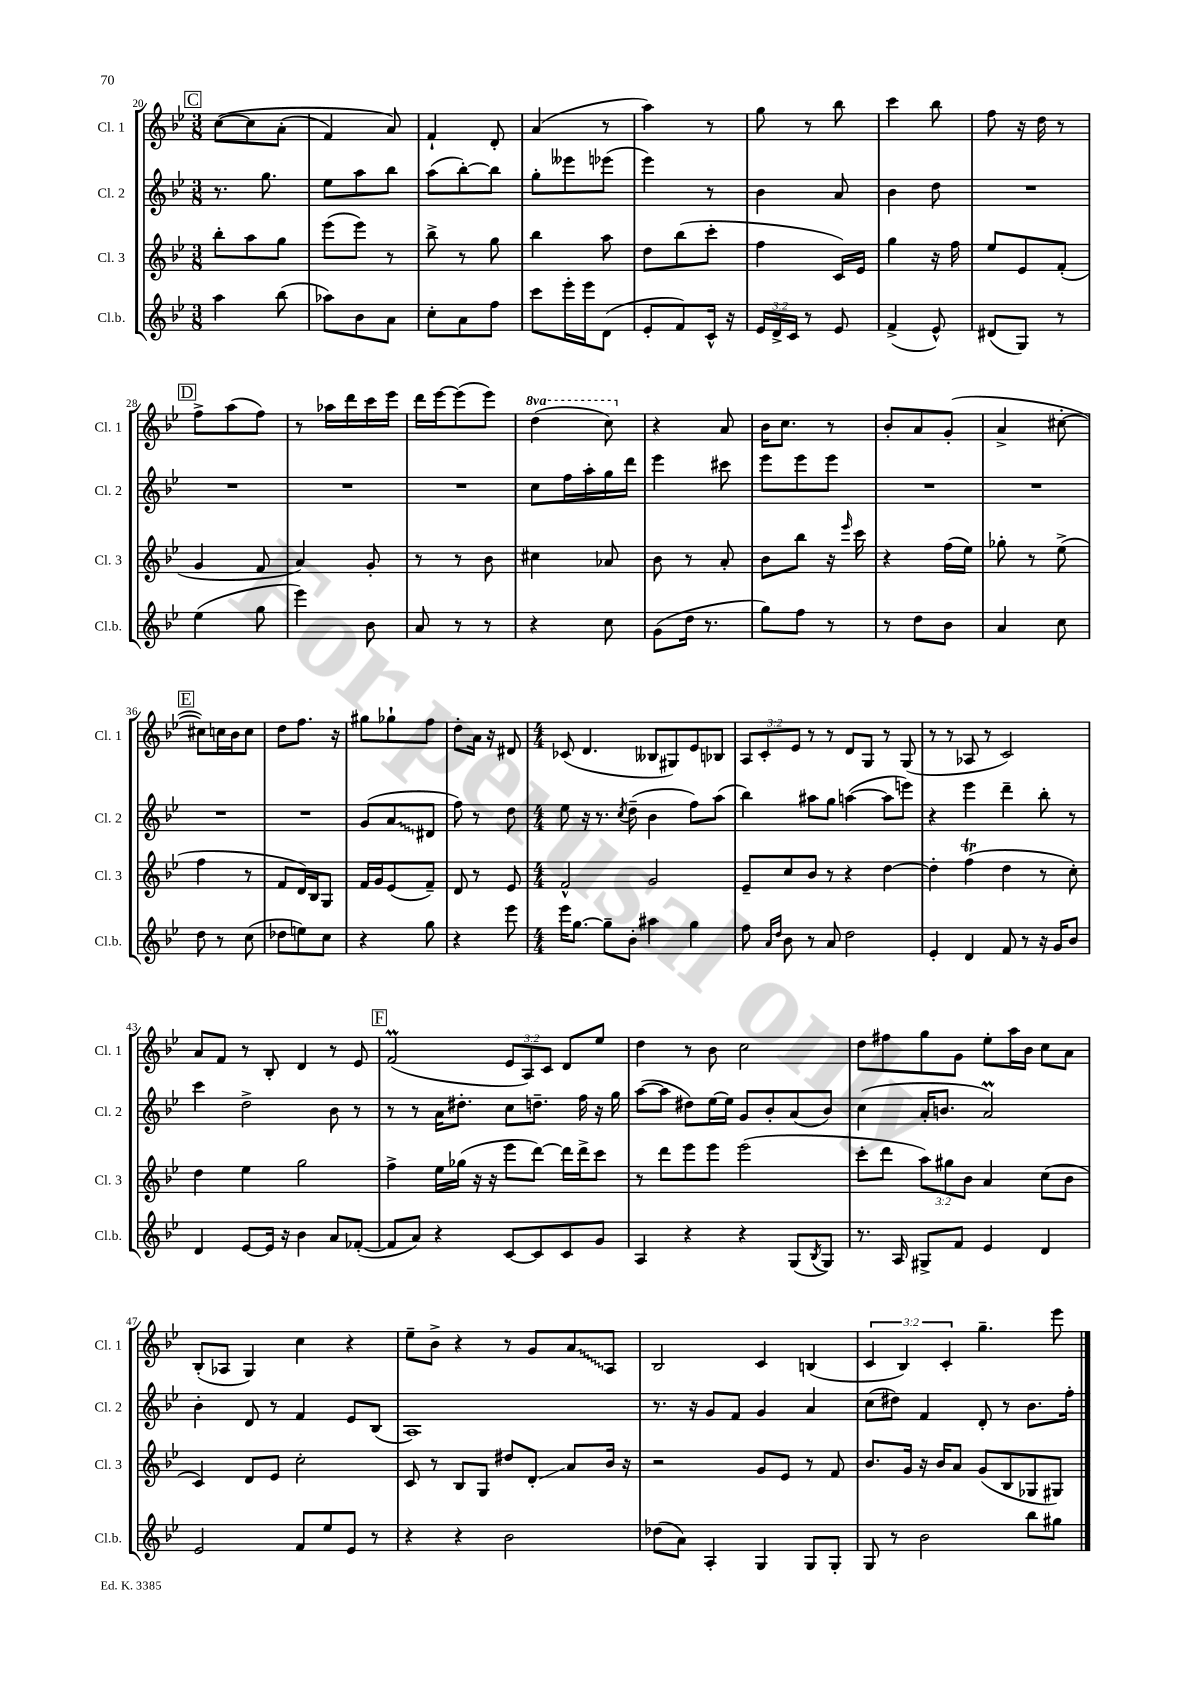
<<
\new StaffGroup <<
\new Staff = "s0" \with { instrumentName = "Cl. 1" shortInstrumentName = "Cl. 1" } {
    \clef treble \key bes \major \numericTimeSignature \time 3/8 \override Staff.TupletNumber.text = #tuplet-number::calc-fraction-text \set Staff.ottavationMarkups = #ottavation-simple-ordinals
    \mark \markup { \box "C" } c''8~\( c''8 a'8-.( |
    f'4) a'8\) |
    f'4-! d'8-. |
    a'4( r8 |
    a''4) r8 |
    g''8 r8 bes''8 |
    c'''4 bes''8 |
    f''8 r16 d''16 r8 |
    \mark \markup { \box "D" } f''8-> a''8( f''8) |
    r8 aes''16 d'''16 c'''16 ees'''16 |
    d'''16 ees'''16~ ees'''8( ees'''8) |
    \ottava #1 d'''4( c'''8) \ottava #0 |
    r4 a'8 |
    bes'16 c''8. r8 |
    bes'8-. a'8 g'8-.( |
    a'4-> cis''8~-. |
    \mark \markup { \box "E" } cis''8) c''16 bes'16 c''8 |
    d''8 f''8. r16 |
    gis''8 ges''8-! f''8 |
    d''8-. a'16 r16 dis'8 |
    \numericTimeSignature \time 4/4 ces'8( d'4. beses8 gis8) ees'8 bes8 |
    \tuplet 3/2 { a8 c'8-. ees'8 } r8 r8 d'8 g8 r8 g8( |
    r8 r8 aes8 r8 c'2) |
    a'8 f'8 r8 bes8-. d'4 r8 ees'8 |
    \mark \markup { \box "F" } f'2\prall( \tuplet 3/2 { ees'8 a8) c'8 } d'8 ees''8 |
    d''4 r8 bes'8 c''2 |
    d''8 fis''8 g''8 g'8 ees''8-. a''16 bes'16 c''8 a'8 |
    bes8-.( aes8 g4) c''4 r4 |
    ees''8-- bes'8-> r4 r8 g'8 \once \override Glissando.style = #'zigzag a'8\glissando a8 |
    bes2 c'4 b4( |
    \tuplet 3/2 { c'4 bes4) c'4-. } g''4.-- ees'''8 \bar "|." |
}
\new Staff = "s1" \with { instrumentName = "Cl. 2" shortInstrumentName = "Cl. 2" } {
    \clef treble \key bes \major \numericTimeSignature \time 3/8
    \mark \markup { \box "C" } r8. g''8. |
    ees''8 a''8 bes''8 |
    a''8( bes''8~-.) bes''8 |
    g''8-. eeses'''8 ees'''8( |
    ees'''4) r8 |
    bes'4 a'8 |
    bes'4 d''8 |
    R4. |
    \mark \markup { \box "D" } R4. |
    R4. |
    R4. |
    c''8 f''16 a''16-. g''16 d'''16 |
    ees'''4 cis'''8 |
    ees'''8 ees'''8 ees'''8 |
    R4. |
    R4. |
    \mark \markup { \box "E" } R4. |
    R4. |
    g'8( \once \override Glissando.style = #'zigzag a'8\glissando dis'8 |
    f''8) r8 d''8 |
    \numericTimeSignature \time 4/4 ees''8 r16 r8. \acciaccatura { c''8 } d''8--( bes'4 f''8) a''8( |
    bes''4) ais''8 g''8 a''4~( a''8 e'''8) |
    r4 ees'''4 d'''4-- bes''8-. r8 |
    c'''4 d''2-> bes'8 r8 |
    \mark \markup { \box "F" } r8 r8 a'16 dis''8.-. c''8 d''8.-- f''16 r16 g''16 |
    a''8~( a''8 dis''8) ees''16~ ees''16 g'8 bes'8-. a'8( bes'8) |
    c''4( a'16-. b'8. a'2\prall) |
    bes'4-. d'8 r8 f'4 ees'8 bes8( |
    a1) |
    r8. r16 g'8 f'8 g'4 a'4 |
    c''8( dis''8) f'4 d'8-. r8 bes'8. f''16-. \bar "|." |
}
\new Staff = "s2" \with { instrumentName = "Cl. 3" shortInstrumentName = "Cl. 3" } {
    \clef treble \key bes \major \numericTimeSignature \time 3/8 \override Staff.TupletNumber.text = #tuplet-number::calc-fraction-text
    \mark \markup { \box "C" } bes''8-. a''8 g''8 |
    ees'''8( ees'''8) r8 |
    bes''8-> r8 g''8 |
    bes''4 a''8 |
    d''8 bes''8( c'''8-. |
    f''4 c'16) ees'16 |
    g''4 r16 f''16 |
    ees''8 ees'8 f'8-.( |
    \mark \markup { \box "D" } g'4 f'8 |
    a'4) g'8-. |
    r8 r8 bes'8 |
    cis''4 aes'8 |
    bes'8 r8 a'8-. |
    bes'8 bes''8 r16 \grace { ees'''16 } c'''16 |
    r4 f''16( ees''16) |
    ges''8-. r8 ees''8->( |
    \mark \markup { \box "E" } f''4 r8 |
    f'8 d'16) bes16 g8 |
    f'16 g'16 ees'8( f'8--) |
    d'8 r8 ees'8 |
    \numericTimeSignature \time 4/4 f'2-^ g'2 |
    ees'8-- c''8 bes'8 r8 r4 d''4~ |
    d''4-. f''4\trill( d''4 r8 c''8-.) |
    d''4 ees''4 g''2 |
    \mark \markup { \box "F" } f''4-> ees''16 ges''16( r16 r16 ees'''8 d'''8~) d'''16 d'''16-> c'''8 |
    r8 d'''8 ees'''8 ees'''8 ees'''2( |
    c'''8-. d'''8 \tuplet 3/2 { a''8) gis''8 bes'8 } a'4 c''8( bes'8 |
    c'4) d'8 ees'8 c''2-. |
    c'8 r8 bes8 g8 dis''8 d'8-.\glissando a'8 bes'16 r16 |
    r2 g'8 ees'8 r8 f'8 |
    bes'8. g'16 r16 bes'16 a'8 g'8( bes8 ges8 gis8) \bar "|." |
}
\new Staff = "s3" \with { instrumentName = "Cl.b." shortInstrumentName = "Cl.b." } {
    \clef treble \key bes \major \numericTimeSignature \time 3/8 \override Staff.TupletNumber.text = #tuplet-number::calc-fraction-text
    \mark \markup { \box "C" } a''4 bes''8( |
    aes''8) bes'8 a'8 |
    c''8-. a'8 f''8 |
    c'''8 ees'''16-. ees'''16 d'8( |
    ees'8-. f'8) c'16-^ r16 |
    \tuplet 3/2 { ees'16 d'16-> c'16 } r8 ees'8 |
    f'4->( ees'8-^) |
    dis'8( g8) r8 |
    \mark \markup { \box "D" } ees''4( g''8 |
    ees'''4) bes'8 |
    a'8 r8 r8 |
    r4 c''8 |
    g'8( d''16 r8. |
    g''8) f''8 r8 |
    r8 d''8 bes'8 |
    a'4 c''8 |
    \mark \markup { \box "E" } d''8 r8 c''8( |
    des''8 e''8) c''8 |
    r4 g''8 |
    r4 ees'''8 |
    \numericTimeSignature \time 4/4 ees'''16 g''8.~ g''8-- bes'8-. ais''4 g''4 |
    f''8 \grace { a'16 d''16 } bes'8 r8 a'8 d''2 |
    ees'4-. d'4 f'8 r8 r16 g'16 bes'8 |
    d'4 ees'8~ ees'16 r16 bes'4 a'8 fes'8~-.( |
    \mark \markup { \box "F" } fes'8 a'8) r4 c'8~ c'8 c'8 g'8 |
    a4 r4 r4 g8( \acciaccatura { bes8 } g8) |
    r8. a16 gis8-> f'8 ees'4 d'4 |
    ees'2 f'8 ees''8 ees'8 r8 |
    r4 r4 bes'2 |
    des''8( a'8) a4-. g4 g8 g8-. |
    g8 r8 bes'2 bes''8 gis''8 \bar "|." |
}
>>
>>
\layout { \context { \Score currentBarNumber = #20 } }
